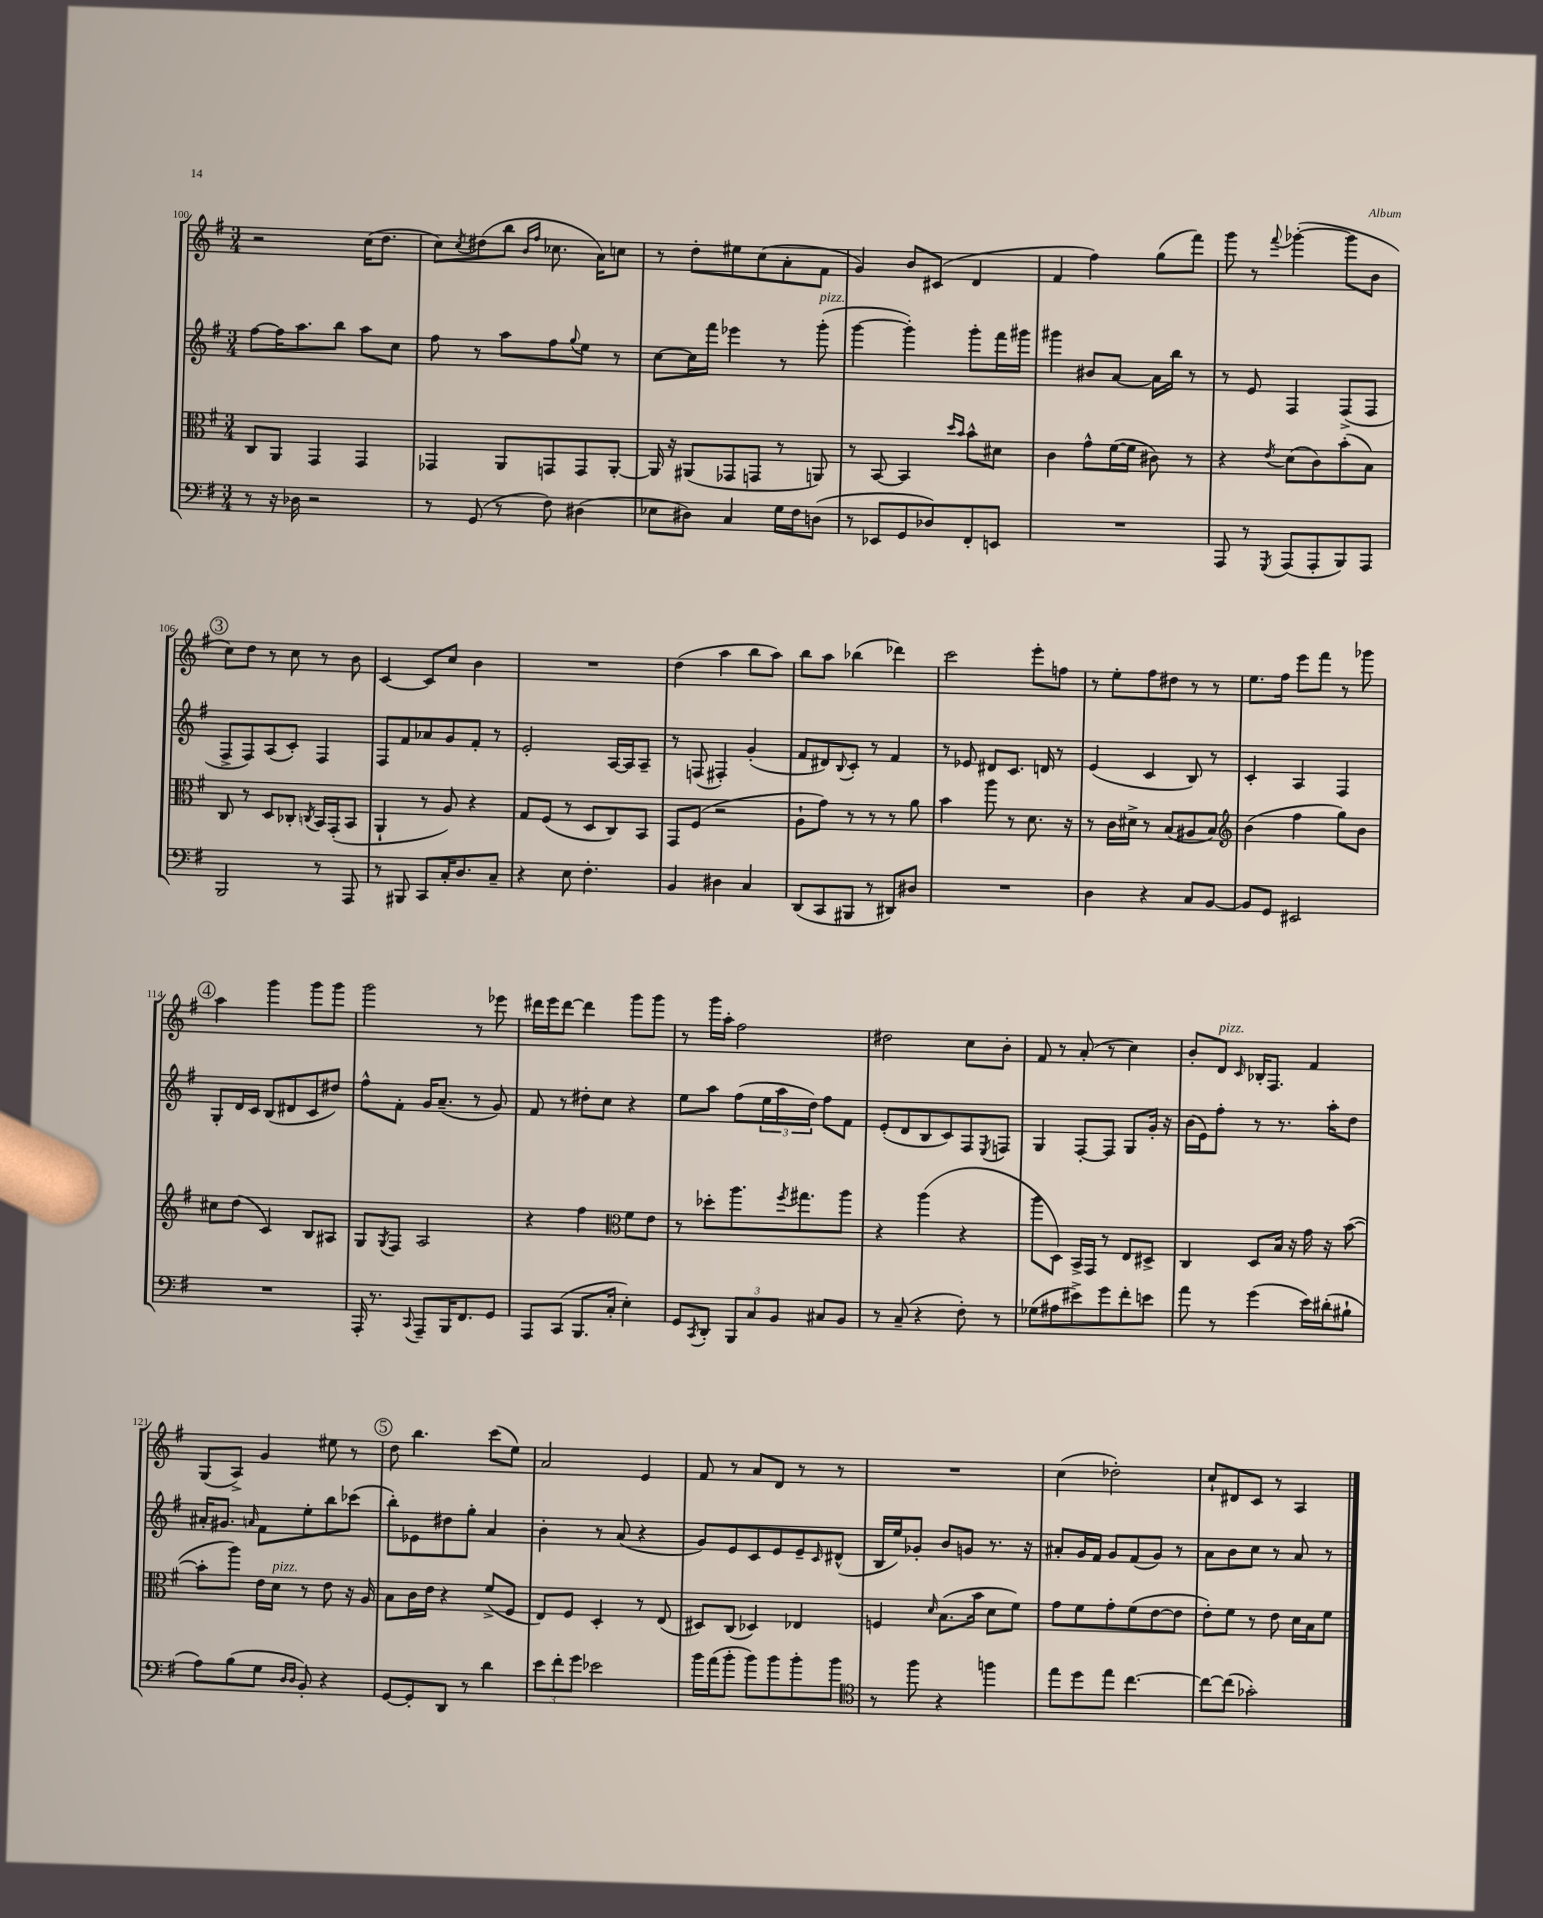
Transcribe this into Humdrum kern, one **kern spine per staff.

**kern	**kern	**kern	**kern
*staff4	*staff3	*staff2	*staff1
*clefF4	*clefC3	*clefG2	*clefG2
*k[f#]	*k[f#]	*k[f#]	*k[f#]
*M3/4	*M3/4	*M3/4	*M3/4
8r	8C	[8ff#	2r
16r	8AA	16ff#]	.
16D-	.	8.aa	.
2r	4GG	.	.
.	.	8bb	.
.	4GG	8aa	(16cc
.	.	.	8.dd
.	.	8cc	.
=	=	=	=
8r	4GG-	8ff#	8cc)
.	.	.	8qcc
(8GG	.	8r	(8dd#
8r	8AA	8aa	8bb
.	.	.	16qqb
.	.	.	16qqff#
8F#)	8GG	8ff#	8.cc-
.	.	8qqgg	.
(4D#	8GG	8ee	.
.	.	.	16a)
.	[8AA'	8r	8cc
=	=	=	=
8E-	16AA]	[8cc	8r
.	16r	.	.
8D#)	(8AA#	16cc]	8dd'
.	.	16fff#	.
4C	8GG-	4eee-	8ee#
.	8GG	.	(8cc
16G	8r	8r	8a'
16F#	.	.	.
(8D	8AA)	(8ggg'	8f#
=	=	=	=
8r	8r	[4ggg	4g)
8EE-	[8BB	.	.
8GG	4BB]	4ggg'])	8b
8D-)	.	.	(8c#
.	16qqdd	.	.
.	16qqb	.	.
8FF#'	8b^^	8ggg'	4d
8EE	8d#	16fff#	.
.	.	16ggg#	.
=	=	=	=
2.r	4c	4ggg#	4f#
.	8g^^	8b#	4ff#)
.	([16f#	[8a	.
.	16f#]	.	.
.	8c#)	16a]	(8gg
.	.	16bb	.
.	8r	8r	8fff#)
=	=	=	=
8AAA	4r	8r	8ggg
8r	.	8e	8r
8qGGG	8qe	.	8qqfff#
(8AAA	(8d	4F#	([4ggg-'
8AAA'	8c)	.	.
8BBB)	(8b'	(8F#^	8ggg-]
8AAA	8B)	8F#	8b
=	=	=	=
2BBB	8C	8F#^	8cc)
.	8r	8F#)	8dd
.	8D	(8A	8r
.	8C-'	8c')	8cc
.	8qC	.	.
8r	16BB	4F#	8r
.	(16GG'	.	.
8AAA	8BB	.	8b
=	=	=	=
8r	4AA`	8F#	[4c
8BBB#	.	8f#	.
8CC	8r	8a-	8c]
16C'	8A)	8g	8cc
8.D	.	.	.
.	4r	8f#'	4b
8C~	.	8r	.
=	=	=	=
4r	8G	2e'	2.r
.	(8F#	.	.
8E	8r	.	.
4.F#'	8D	.	.
.	8C)	[16A	.
.	.	16A]	.
.	8BB	8A~	.
=	=	=	=
4BB	8GG	8r	(4dd
.	(8F#	(8F	.
4D#	2r	4F#')	4aa
4C	.	(4g'	8bb
.	.	.	8aa)
=	=	=	=
(8DD	8A`	8f#	8bb
8CC	8g)	8d#)	8aa
.	.	8qqB	.
8BBB#	8r	8c'	(4bb-
8r	8r	8r	.
8DD#)	8r	4f#	4ddd-)
8D#	8a	.	.
=	=	=	=
2.r	4b	8r	2ccc
.	.	8e-	.
.	8aa	8d#	.
.	8r	8.c	.
.	8.d	.	8eee'
.	.	16d	.
.	.	8r	8ff
.	16r	.	.
=	=	=	=
4D	8r	(4e	8r
.	16c	.	8ee'
.	16d#^	.	.
4r	8r	4c	8ff#
.	(8B	.	8dd#
8C	8A#	8B)	8r
[8BB	8B)	8r	8r
=	=	=	=
*	*clefG2	*	*
8BB]	(4b	4c'	8.ee
8GG	.	.	.
.	.	.	16ff#
2EE#	4ff#	4A	8eee
.	.	.	8fff#
.	8gg)	4F#	8r
.	8b	.	8ggg-
=	=	=	=
2.r	8cc#	8G'	4aa
.	(8dd	16d	.
.	.	16c	.
.	4c)	(8B	4ggg
.	.	8d#	.
.	8B	8c	8ggg
.	8A#	8dd#)	8ggg
=	=	=	=
16AAA'	8G	8ff#^^	2ggg
8.r	.	.	.
.	8qG	.	.
.	8F#	8f#'	.
8qqCC	.	.	.
8AAA~	2A	16g	.
.	.	(8.a~	.
16BBB	.	.	.
8.FF#	.	.	.
.	.	8r	8r
8GG	.	8g)	8eee-
=	=	=	=
8AAA	4r	8f#	16ddd#
.	.	.	16eee
(8CC	.	8r	[8ddd#
8.BBB	4ff#	8dd#'	4ddd#]
.	.	8cc	.
16C'	.	.	.
*	*clefC3	*	*
4E')	8f#	4r	8ggg
.	8e	.	8ggg
=	=	=	=
8GG	8r	8ee	8r
8qCC	.	.	.
8DD'	8dd-'	8aa	16ggg
.	.	.	16aa'
12BBB	8.aa	(8ff#	2ff#
12C	.	.	.
.	.	24ee	.
12BB	.	24aa	.
.	8qff#	.	.
.	8.gg#	.	.
.	.	24dd)	.
8C#	.	8ff#	.
8BB	8aa	8f#	.
=	=	=	=
8r	4r	(8e'	2dd#
(8C~	.	8d	.
4r	(4aa	8B	.
.	.	8c)	.
8F#')	4r	8F#	8cc
.	.	8qE	.
8r	.	8F	8b'
=	=	=	=
(8G-	8aa	4G	8f#
8A#	8D)	.	8r
8e#^)	16BB^	[8F#'	(8a'
.	16GG	.	.
8g	8r	8F#]	8r
8f#'	8E	8G	4cc)
8e	8D#^	16g'	.
.	.	16r	.
=	=	=	=
8a	4C	(16b	8b'
.	.	16e)	.
8r	.	8ff#'	8d
.	.	.	16qqc
(4g	8D	8r	16B-'
.	.	.	8.F#
.	16B	8.r	.
.	16r	.	.
16e)	16g	.	4f#
(16d#'	16r	16aa'	.
8B#`	([8b	8dd	.
=	=	=	=
8A)	8b']	16a#'	(8G
.	.	8.g#	.
(8B	8aa)	.	8A^)
.	.	16qqa	.
8G	16e	8f#	4g
.	16d	.	.
16qqD	.	.	.
16qqD	.	.	.
8BB')	8r	8ee'	.
4r	8e	8bb	8ee#
.	16r	(8ccc-	8r
.	16A	.	.
=	=	=	=
[8GG	8B	8bb')	8dd
8GG']	16c	8e-	4.bb
.	16e	.	.
8DD	4r	8dd#	.
8r	.	8gg'	.
4d	(8f#^	4a	(8ccc
.	8F#	.	8ee)
=	=	=	=
12e	8E)	4b'	2a
12f#'	.	.	.
.	8F#	.	.
12g	.	.	.
2e-	4D'	8r	.
.	.	(8a	.
.	8r	4r	4e
.	(8E	.	.
=	=	=	=
16b	8D#)	8g)	8f#
(16a	.	.	.
8b'	(8C	8e	8r
8b)	4D-)	8c	8a
8b	.	8e	8d
8b'	4E-	8e~	8r
.	.	16qqc	.
8b	.	(8d#^^	8r
=	=	=	=
*clefC4	*	*	*
8r	4F	16B	2.r
.	.	16ee)	.
8ff#	.	8g-'	.
.	16qqd	.	.
4r	(8.B	8b	.
.	.	8g	.
.	16b	.	.
4ff	8d	8.r	.
.	8f#)	.	.
.	.	16r	.
=	=	=	=
8ee	8g	8a#'	(4cc
8dd	8f#	16g	.
.	.	16f#	.
8ee	8g'	8g	2dd-')
[4.cc	(8f#	(8f#	.
.	[8e	8g)	.
.	8e]	8r	.
=	=	=	=
8cc_	8e')	8a	8cc`
(8cc]	8f#	8b	8d#
2g-')	8r	8cc	8c
.	8e	8r	8r
.	16d	8a	4A
.	16B	.	.
.	8f#	8r	.
==	==	==	==
*-	*-	*-	*-
